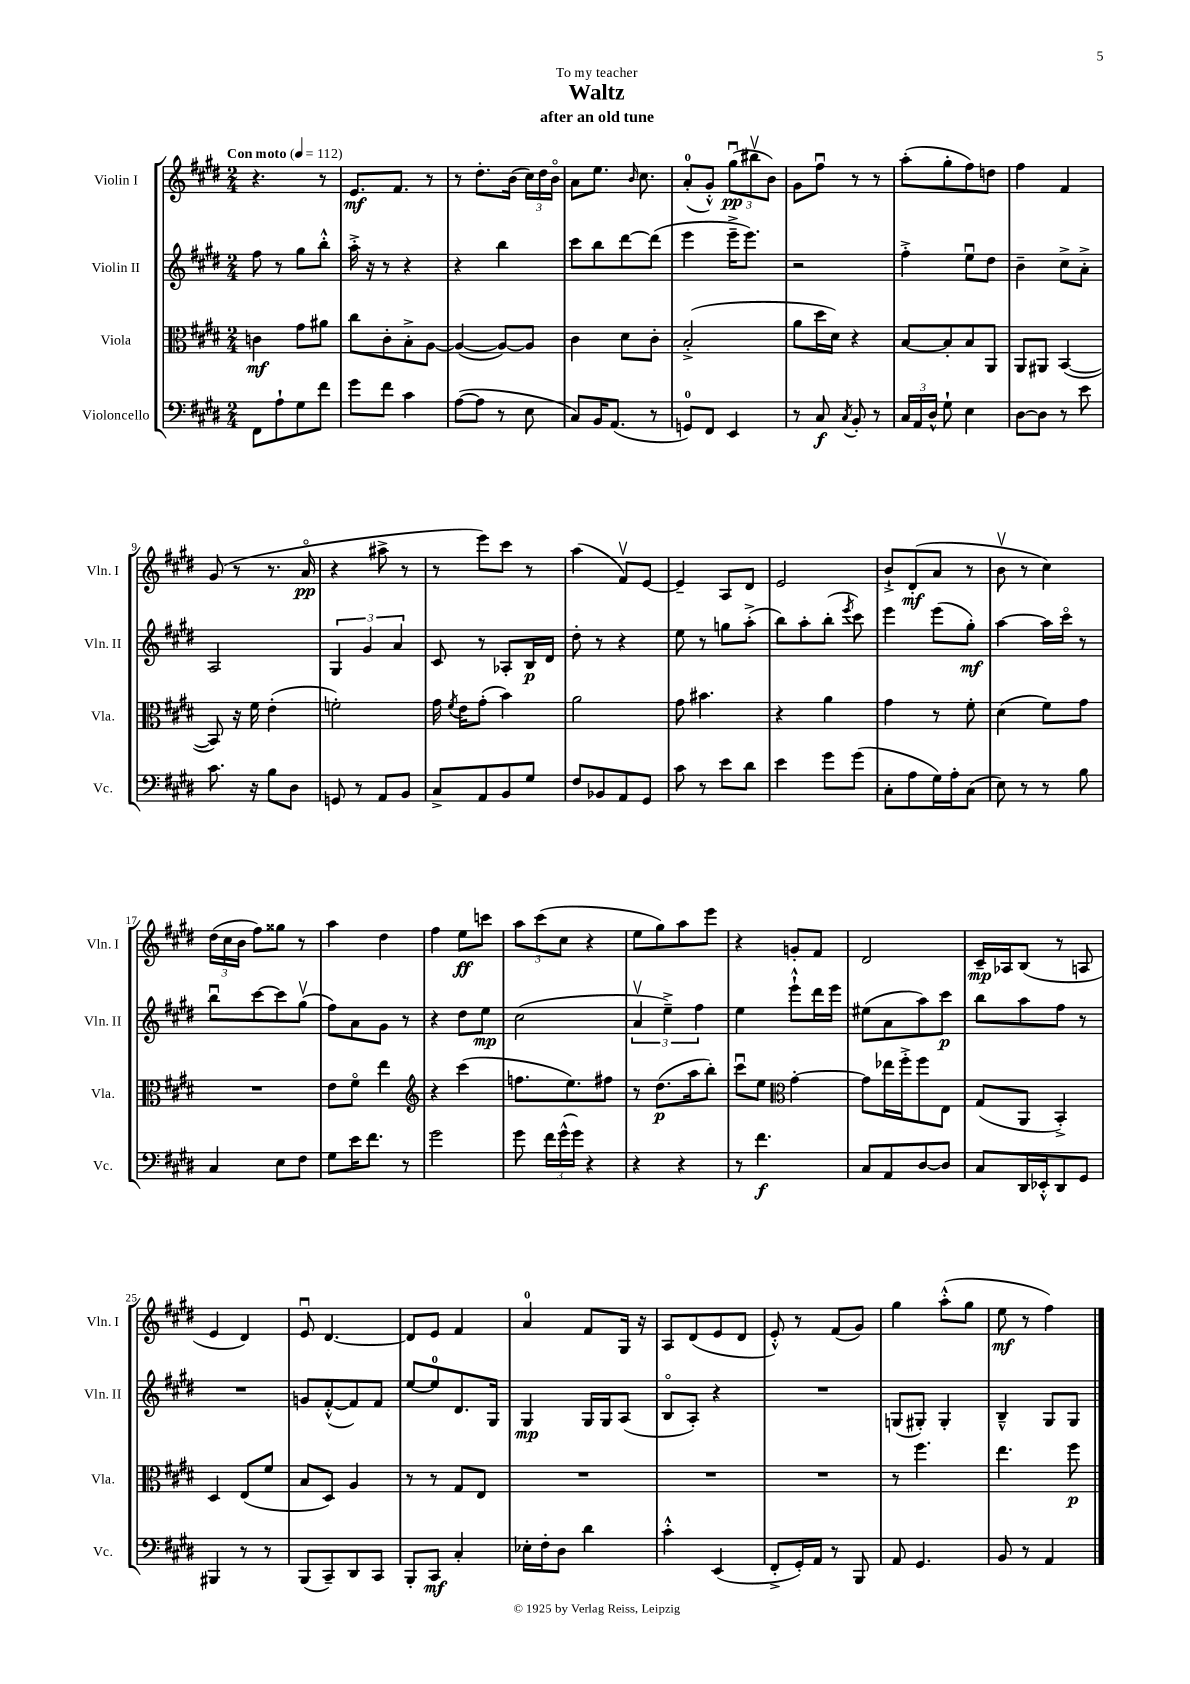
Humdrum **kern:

**kern	**kern	**kern	**kern
*staff4	*staff3	*staff2	*staff1
*clefF4	*clefC3	*clefG2	*clefG2
*k[f#c#g#d#]	*k[f#c#g#d#]	*k[f#c#g#d#]	*k[f#c#g#d#]
*M2/4	*M2/4	*M2/4	*M2/4
*MM112	*MM112	*MM112	*MM112
8FF#	4c	8ff#	4.r
8A`	.	8r	.
8G#	8g#	8gg#	.
8f#	8a#	8bb'^^	8r
=	=	=	=
8g#	8cc#	16aa'^	8.e
.	.	16r	.
8f#	8c#'	8r	.
.	.	.	8.f#
4c#	8B'^	4r	.
.	[8A	.	8r
=	=	=	=
([8A	(4A_	4r	8r
8A]	.	.	8.dd#'
8r	8A_)	4bb	.
.	.	.	(16b
8E	8A]	.	24cc#)
.	.	.	24dd#
.	.	.	24bo
=	=	=	=
8C#)	4c#	8ccc#	8a
16BB	.	8bb	8.ee
(8.AA	.	.	.
.	8d#	[8ddd#	.
.	.	.	16qqb
.	.	.	8.cc#
8r	8c#'	(8ddd#]	.
=	=	=	=
8GG)	(2B'^	4eee	(8a'
8FF#	.	.	8g#'^^)
4EE	.	16eee~^	(12gg#u
.	.	8.eee)	.
.	.	.	12bb#v
.	.	.	12b)
=	=	=	=
8r	8a	2r	8g#
8C#	16dd#	.	8ff#u
.	16d#)	.	.
8qC#	.	.	.
8BB'	4r	.	8r
8r	.	.	8r
=	=	=	=
24C#	[8B	4ff#'^	(8aa'
24AA	.	.	.
24D#^^	.	.	.
8G#`	8B']	.	8gg#'
4E	8B	8eeu	8ff#)
.	8AA	8dd#	8dd
=	=	=	=
[8D#	8AA	4b~	4ff#
8D#]	8AA#	.	.
8r	([4BB	8cc#^	4f#
8e	.	8a'^	.
=	=	=	=
8.c#	8BB])	2A	(8g#
.	16r	.	8r
16r	16f#	.	.
8B	(4e'	.	8.r
8D#	.	.	.
.	.	.	16ao
=	=	=	=
8GG	2f')	6G#	4r
8r	.	.	.
.	.	6g#	.
8AA	.	.	8aa#^
.	.	6a	.
8BB	.	.	8r
=	=	=	=
8C#^	16g#	8c#	8r
.	8qf#	.	.
.	16e	.	.
8AA	(8g#'	8r	8eee)
8BB	4b)	8A-'	8ccc#
8G#	.	16B	8r
.	.	16d#	.
=	=	=	=
8F#	2a	8dd#'	(4aa
8BB-	.	8r	.
8AA	.	4r	8f#v)
8GG#	.	.	[8e
=	=	=	=
8c#	8g#	8ee	4e~]
8r	4.b#	8r	.
8e	.	8gg	8A
8d#	.	(8aa'^	8d#
=	=	=	=
4e	4r	8bb)	2e
.	.	8aa'	.
8g#	4a	(8bb'	.
.	.	8qeee	.
(8g#	.	8ccc#)	.
=	=	=	=
8C#'	4g#	4eee	8b`^
8A	.	.	(8d#'
16G#)	8r	(8eee	8a
16A'	.	.	.
(8C#	8f#'	8gg#')	8r
=	=	=	=
8E)	(4d#	[4aa	8bv
8r	.	.	8r
8r	8f#)	16aa]	4cc#)
.	.	16ccc#o	.
8B	8g#	8r	.
=	=	=	=
4C#	2r	8bbu	(24dd#
.	.	.	24cc#
.	.	.	24b
.	.	[8ccc#	8ff#)
8E	.	8ccc#]	8gg##
8F#	.	(8gg#v	8r
=	=	=	=
8G#	8e	8ff#)	4aa
16e	8f#o	8a	.
8.f#	.	.	.
.	4ee	8g#	4dd#
8r	.	8r	.
=	=	=	=
*	*clefG2	*	*
2g#	4r	4r	4ff#
.	(4ccc#	8dd#	8ee
.	.	8ee	8ccc
=	=	=	=
8g#	8.ff	(2cc#	12aa
.	.	.	(12ccc#
24f#	.	.	.
(24g#^^	.	.	12cc#
.	8.ee)	.	.
24g#)	.	.	.
4r	.	.	4r
.	8ff#	.	.
=	=	=	=
4r	8r	6av	8ee
.	(8.dd#	.	8gg#)
.	.	6ee~^)	.
4r	.	.	8aa
.	16aa	.	.
.	.	6ff#	.
.	8bb')	.	8eee
=	=	=	=
8r	8ccc#u	4ee	4r
4.f#	8ee	.	.
*	*clefC3	*	*
.	[4g#'	8eee`^^	8g'
.	.	16ddd#	8f#
.	.	16eee	.
=	=	=	=
8C#	8g#]	(8ee#	2d#
8AA	16ee-	8a	.
.	16ff#'^	.	.
[8D#	8ff#	8aa)	.
8D#]	8E	8ccc#	.
=	=	=	=
8C#	(8G#	8bb	16c#~
.	.	.	16A-
16DD#	8AA	8aa	(8B
16EE-'^^	.	.	.
8DD#	4BB'^)	8ff#	8r
8GG#	.	8r	8A
=	=	=	=
4BBB#	4D#	2r	4e
8r	(8E	.	4d#)
8r	8f#	.	.
=	=	=	=
(8BBB	8B	8g	8eu
8CC#~)	8D#)	([8f#'^^	[4.d#
8DD#	4A	8f#])	.
8CC#	.	8f#	.
=	=	=	=
8BBB'	8r	[8ee	8d#]
8CC#	8r	8ee]	8e
4C#'	8G#	8.d#	4f#
.	8E	.	.
.	.	16G#	.
=	=	=	=
16E-'	2r	4G#	4a
16F#'	.	.	.
8D#	.	.	.
4d#	.	16G#	8f#
.	.	16G#	.
.	.	(8A	16G#
.	.	.	16r
=	=	=	=
4c#'^^	2r	8Bo	8A
.	.	8A')	(8d#
(4EE	.	4r	8e
.	.	.	8d#
=	=	=	=
8FF#'^	2r	2r	8e'^^)
16GG#')	.	.	8r
16AA	.	.	.
8r	.	.	(8f#
8BBB	.	.	8g#)
=	=	=	=
8AA	8r	(8G	4gg#
4.GG#	4.ff#	8G#')	.
.	.	4G#'	(8aa'^^
.	.	.	8gg#
=	=	=	=
8BB	4.ee	4B~^^	8ee
8r	.	.	8r
4AA	.	8G#	4ff#)
.	8ff#	8G#	.
==	==	==	==
*-	*-	*-	*-
